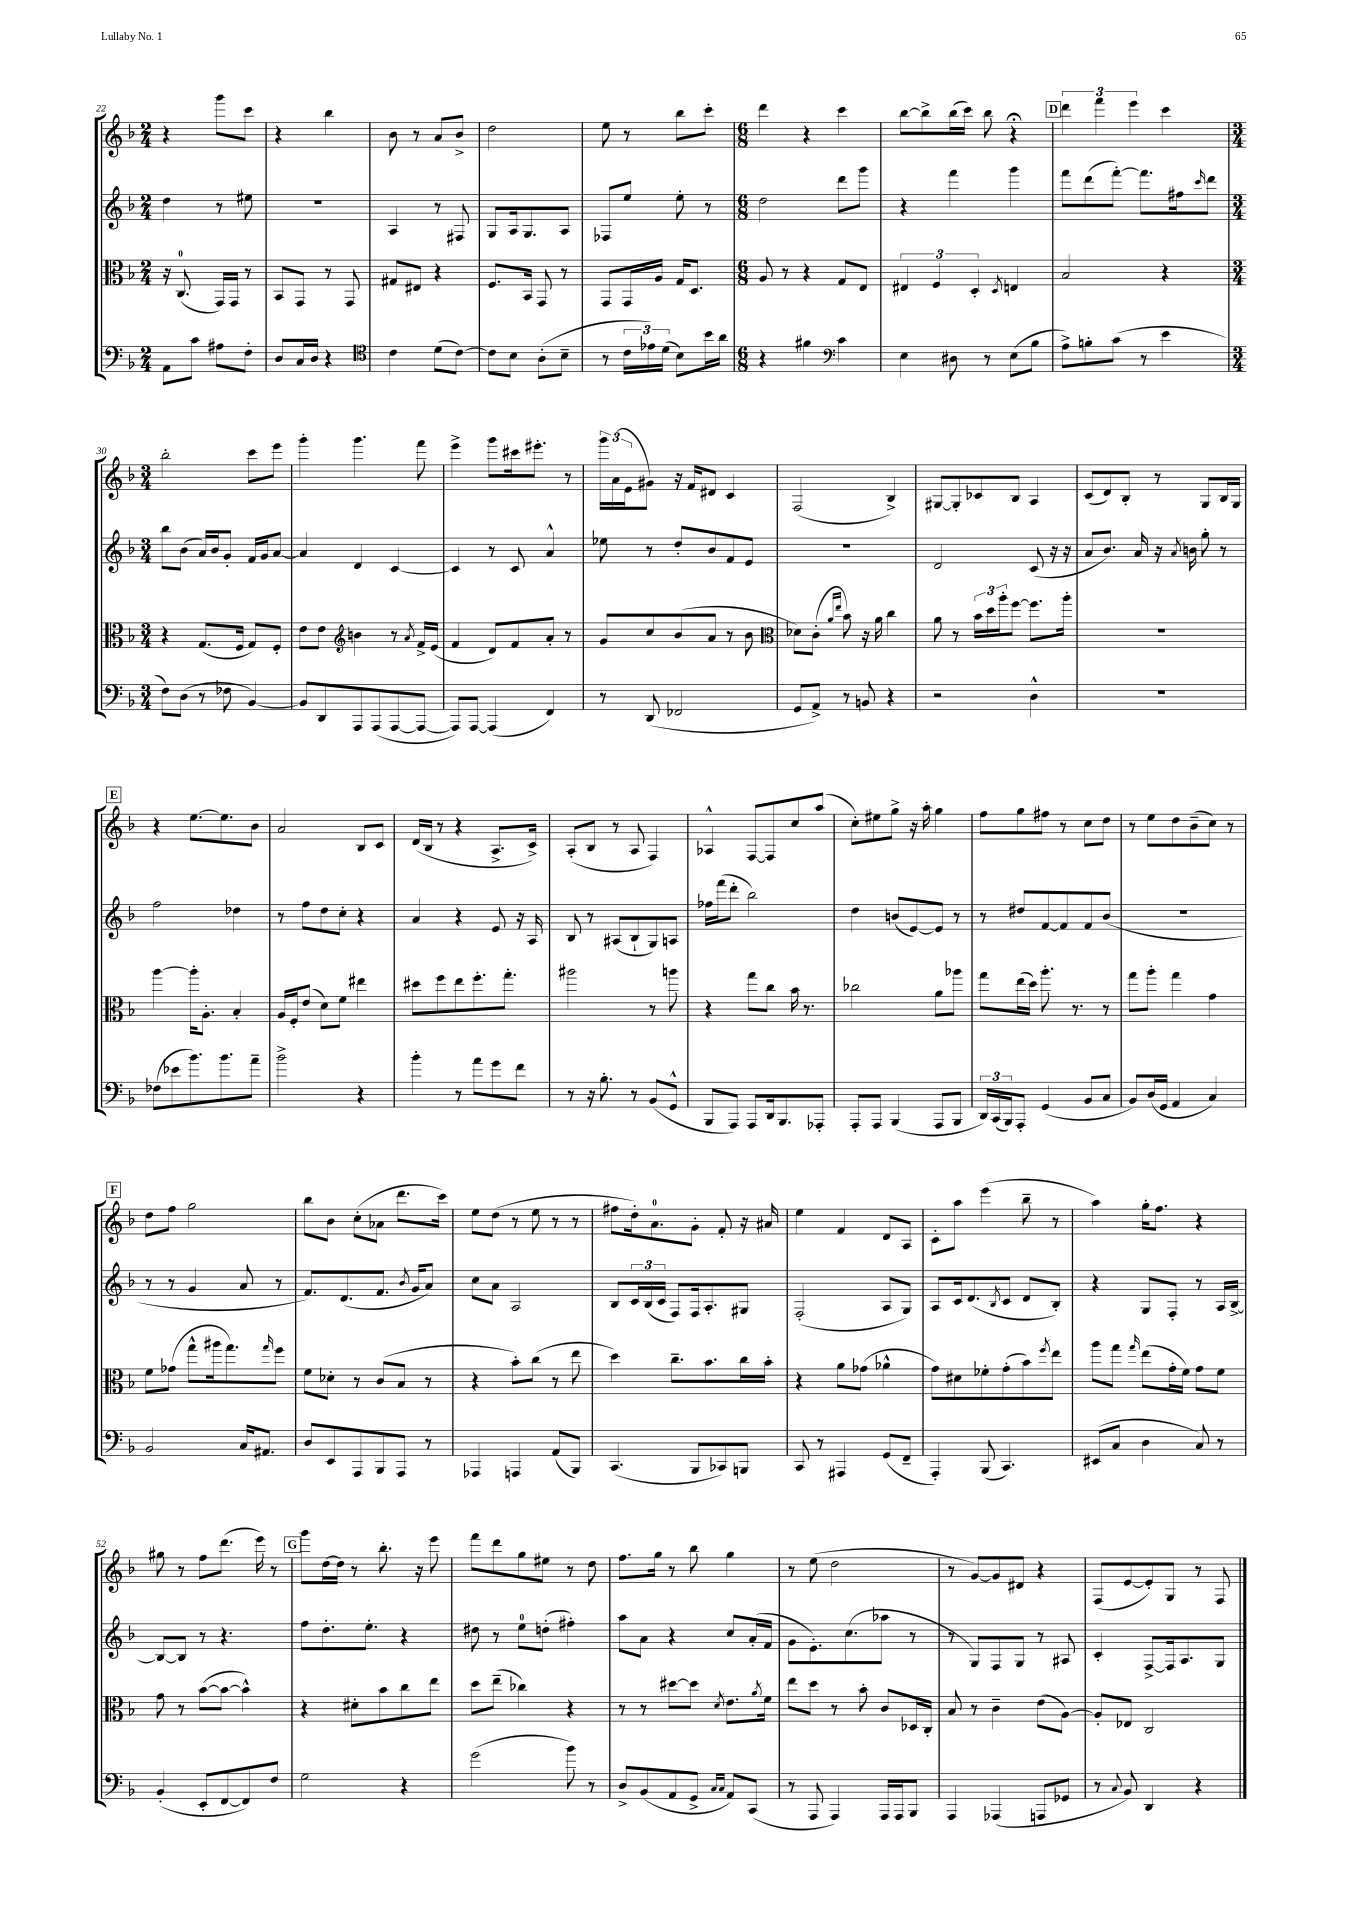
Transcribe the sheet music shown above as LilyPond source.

<<
\new StaffGroup <<
\new Staff = "s0" {
    \clef treble \key f \major \numericTimeSignature \time 2/4
    r4 g'''8 c'''8 |
    r4 bes''4 |
    bes'8 r8 a'8 bes'8-> |
    d''2 |
    e''8 r8 bes''8 c'''8-. |
    \numericTimeSignature \time 6/8 d'''4 r4 c'''4 |
    bes''8~ bes''8-> bes''16( c'''16) bes''8 r4\fermata |
    \mark \markup { \box "D" } \tuplet 3/2 { d'''4 f'''4 e'''4 } c'''4 |
    \numericTimeSignature \time 3/4 bes''2-. c'''8 e'''8 |
    g'''4-. g'''4. f'''8 |
    e'''4-> g'''8 cis'''16 eis'''8.-. r8 |
    \tuplet 3/2 { g'''16 a'16( e'16 } gis'8) r16 f'16 dis'8 c'4 |
    f2( bes4->) |
    gis8~ gis8-. ces'8 bes8 a4 |
    c'8( d'8) bes8-. r8 g8 bes16 g16 |
    \mark \markup { \box "E" } r4 e''8.~ e''8. bes'8 |
    a'2 bes8 c'8 |
    d'16( bes16 r8 r4 a8.-> c'16->) |
    a8-.( bes8 r8 a8 f4) |
    aes4-^ f8~ f8 c''8 a''8( |
    c''8-.) eis''8 g''8-> r16 a''16-. g''4 |
    f''8 g''8 fis''8 r8 c''8 d''8 |
    r8 e''8 d''8 bes'8--( c''8) r8 |
    \mark \markup { \box "F" } d''8 f''8 g''2 |
    bes''8 bes'8 c''8-.( aes'8 d'''8. c'''16) |
    e''8 d''8( r8 e''8 r8 r8 |
    fis''8 d''16-.) a'8.-0 g'8-. f'8-. r16 ais'16 |
    e''4 f'4 d'8 a8 |
    c'8-. a''8 e'''4( bes''8-- r8 |
    a''4) g''16-. f''8. r4 |
    gis''8 r8 f''8 d'''8.( e'''16) r8 |
    \mark \markup { \box "G" } g'''8 d''16~ d''16 r8 bes''8.-. r16 e'''8 |
    f'''8 d'''8 g''8 eis''8 r8 d''8 |
    f''8. g''16 r8 bes''8 g''4 |
    r8 e''8( d''2 |
    r8 g'8~) g'8 dis'8 r4 |
    f8( e'8~ e'8-.) g8 r8 f8 \bar "|." |
}
\new Staff = "s1" {
    \clef treble \key f \major \numericTimeSignature \time 2/4
    d''4 r8 eis''8 |
    R2 |
    a4 r8 fis8 |
    g8 a16 g8. a8 |
    fes8 e''8 e''8-. r8 |
    \numericTimeSignature \time 6/8 d''2 d'''8 g'''8 |
    r4 f'''4 g'''4 |
    \mark \markup { \box "D" } f'''8 d'''8( f'''8~-.) f'''8. fis''16 \grace { c'''16 } d'''8 |
    \numericTimeSignature \time 3/4 bes''8 bes'8( a'16) bes'16 g'8-. f'16 g'16 a'8~ |
    a'4 d'4 c'4~ |
    c'4 r8 c'8 a'4-^ |
    ees''8 r8 d''8-. bes'8 f'8 e'8 |
    R2. |
    d'2 c'8( r16 r16 |
    a'8 bes'8.) a'16 r16 \acciaccatura { a'8 } b'16 g''8-. r8 |
    \mark \markup { \box "E" } f''2 des''4 |
    r8 f''8 d''8 c''8-. r4 |
    a'4 r4 e'8 r16 a16 |
    bes8 r8 ais8( bes8-! g8) a8 |
    fes''16 f'''16( d'''8-. bes''2) |
    d''4 b'8( e'8~) e'8 r8 |
    r8 dis''8 f'8~ f'8 f'8 bes'8( |
    R2. |
    \mark \markup { \box "F" } r8 r8 g'4 a'8 r8 |
    f'8.) d'8.( f'8. \acciaccatura { bes'8 } g'16 a'8) |
    c''8 a'8 a2 |
    bes8 \tuplet 3/2 { c'16 bes16( c'16 } f8) f16 a8.-. gis8 |
    f2-.( a8 g8) |
    a8 c'16 d'8.( \acciaccatura { bes8 } c'8 d'8 bes8-.) |
    r4 g8 f8-. r8 a16 bes16~-> |
    bes8~ bes8 r8 r4. |
    \mark \markup { \box "G" } f''8 d''8.-. e''8.-. r4 |
    dis''8 r8 e''8-0 d''8-.( fis''4-.) |
    a''8 a'8 r4 c''8 a'16-.( f'16 |
    g'8 e'8.-.) c''8.( aes''8 r8 |
    r8 g8) f8 g8 r8 ais8 |
    c'4-. f8~-> f16 a8. g8 \bar "|." |
}
\new Staff = "s2" {
    \clef alto \key f \major \numericTimeSignature \time 2/4
    r16 c8.-0( g,16) g,16 r8 |
    bes,8 g,8 r8 g,8 |
    gis8 eis8 r4 |
    f8. bes,16 g,8 r8 |
    g,8 g,16 a16 g16 d8. |
    \numericTimeSignature \time 6/8 a8 r8 r4 g8 e8 |
    \tuplet 3/2 { eis4 f4 d4-. } \acciaccatura { d8 } e4 |
    \mark \markup { \box "D" } bes2 r4 |
    \numericTimeSignature \time 3/4 r4 g8.( f16 g8) f8-. |
    e'8 e'8 \clef treble b'4 r8 \acciaccatura { a'8 } f'16-> e'16( |
    f'4 d'8) f'8 a'8-. r8 |
    g'8 c''8 bes'8( a'8 r8 bes'8 |
    \clef alto des'8) c'8-.( \grace { a'16 e''16 } bes'8) r16 a'16 c''4 |
    a'8 r8 \tuplet 3/2 { bes'16 d''16 a''16-. } f''8~ f''8. a''16-. |
    R2. |
    \mark \markup { \box "E" } a''4~ a''16-. a8.-. bes4-. |
    a16 f16-. e'8( d'8) f'8 eis''4 |
    dis''8 f''8 e''8 f''8.-. g''8.-. |
    ais''2 r8 a''8 |
    r4 g''8 c''8 bes'16 r8. |
    ces''2 a'8 aes''8 |
    g''8 e''16( d''16) a''8.-. r8. r8 |
    g''8 a''8-. g''4 g'4 |
    \mark \markup { \box "F" } f'8 ges'8( g''8-^ ais''16 g''8.) \grace { g''16 } f''8 |
    f'8 des'8-. r8 c'8( bes8 r8 |
    r4 bes'8-.) c''8( r8 e''8 |
    d''4) c''8.-- bes'8. c''16 bes'16-. |
    r4 a'8 ges'8( aes'4-^ |
    g'8) dis'8 fes'8-. g'8-.( bes'8) \acciaccatura { f''8 } e''8 |
    a''8 g''8 \grace { g''16 } e''8( g'16-. f'16) g'8 f'8 |
    g'8 r8 bes'8~( bes'8~ bes'4-^) |
    \mark \markup { \box "G" } r4 dis'8-. bes'8 c''8 e''8 |
    d''8 e''8--( ces''4) r4 |
    r8 r8 dis''8~ dis''8 \acciaccatura { d'8 } e'8. \acciaccatura { a'8 } f'16 |
    e''8 d''8 r8 bes'8-. c'8 des16 c16-. |
    bes8 r8 c'4-- e'8( a8~) |
    a8-. ees8 c2 \bar "|." |
}
\new Staff = "s3" {
    \clef bass \key f \major \numericTimeSignature \time 2/4
    a,8 c'8 ais8 f8-. |
    d8 c16 d16 r4 |
    \clef tenor c'4 d'8( c'8~) |
    c'8 bes8 a8-.( bes8-- |
    r8 \tuplet 3/2 { c'16 ees'16) d'16( } bes8) bes'16 a'16 |
    \numericTimeSignature \time 6/8 r4 fis'4 \clef bass c'4 |
    e4 dis8 r8 e8( bes8 |
    \mark \markup { \box "D" } a8->) b8-. c'8( r8 e'4 |
    \numericTimeSignature \time 3/4 f8) d8( r8 fes8 bes,4~) |
    bes,8 d,8 a,,8 a,,8( a,,8~ a,,8~ |
    a,,8) a,,8~ a,,4( f,4) |
    r8 d,8( fes,2 |
    g,8 a,8->) r8 b,8 r4 |
    r2 d4-^ |
    R2. |
    \mark \markup { \box "E" } fes8( ees'8 bes'8.) bes'8. a'8-- |
    bes'2-> r4 |
    bes'4-. r8 a'8 g'8 f'8 |
    r8 r16 bes8.-. r8 bes,8( g,8-^ |
    bes,,8 a,,8) a,,8 d,16 bes,,8. aes,,8-. |
    a,,8-. a,,8 bes,,4( a,,8 bes,,8 |
    \tuplet 3/2 { d,16) c,16( bes,,16) } a,,8-. g,4( bes,8 c8 |
    bes,8) d16( g,16 a,4 c4) |
    \mark \markup { \box "F" } bes,2 c16 ais,8. |
    d8 e,8 a,,8 bes,,8 a,,8 r8 |
    aes,,4 a,,4 a,8( bes,,8) |
    c,4.( bes,,8 ces,8) b,,8 |
    c,8 r8 ais,,4 g,8( f,8-- |
    a,,4-.) bes,,8( c,4.) |
    eis,8( c8 d4 c8) r8 |
    bes,4-.( e,8-. f,8~ f,8) f8 |
    \mark \markup { \box "G" } g2 r4 |
    g'2( bes'8) r8 |
    d8-> bes,8( a,8 g,8-> \grace { c16 c16 } a,8) c,8( |
    r8 a,,8 a,,4) a,,16 a,,16 bes,,8 |
    a,,4 aes,,4( a,,8 ges,8 |
    r8 \appoggiatura { c8 } bes,8) d,4 r4 \bar "|." |
}
>>
>>
\layout { \context { \Score currentBarNumber = #22 } }
